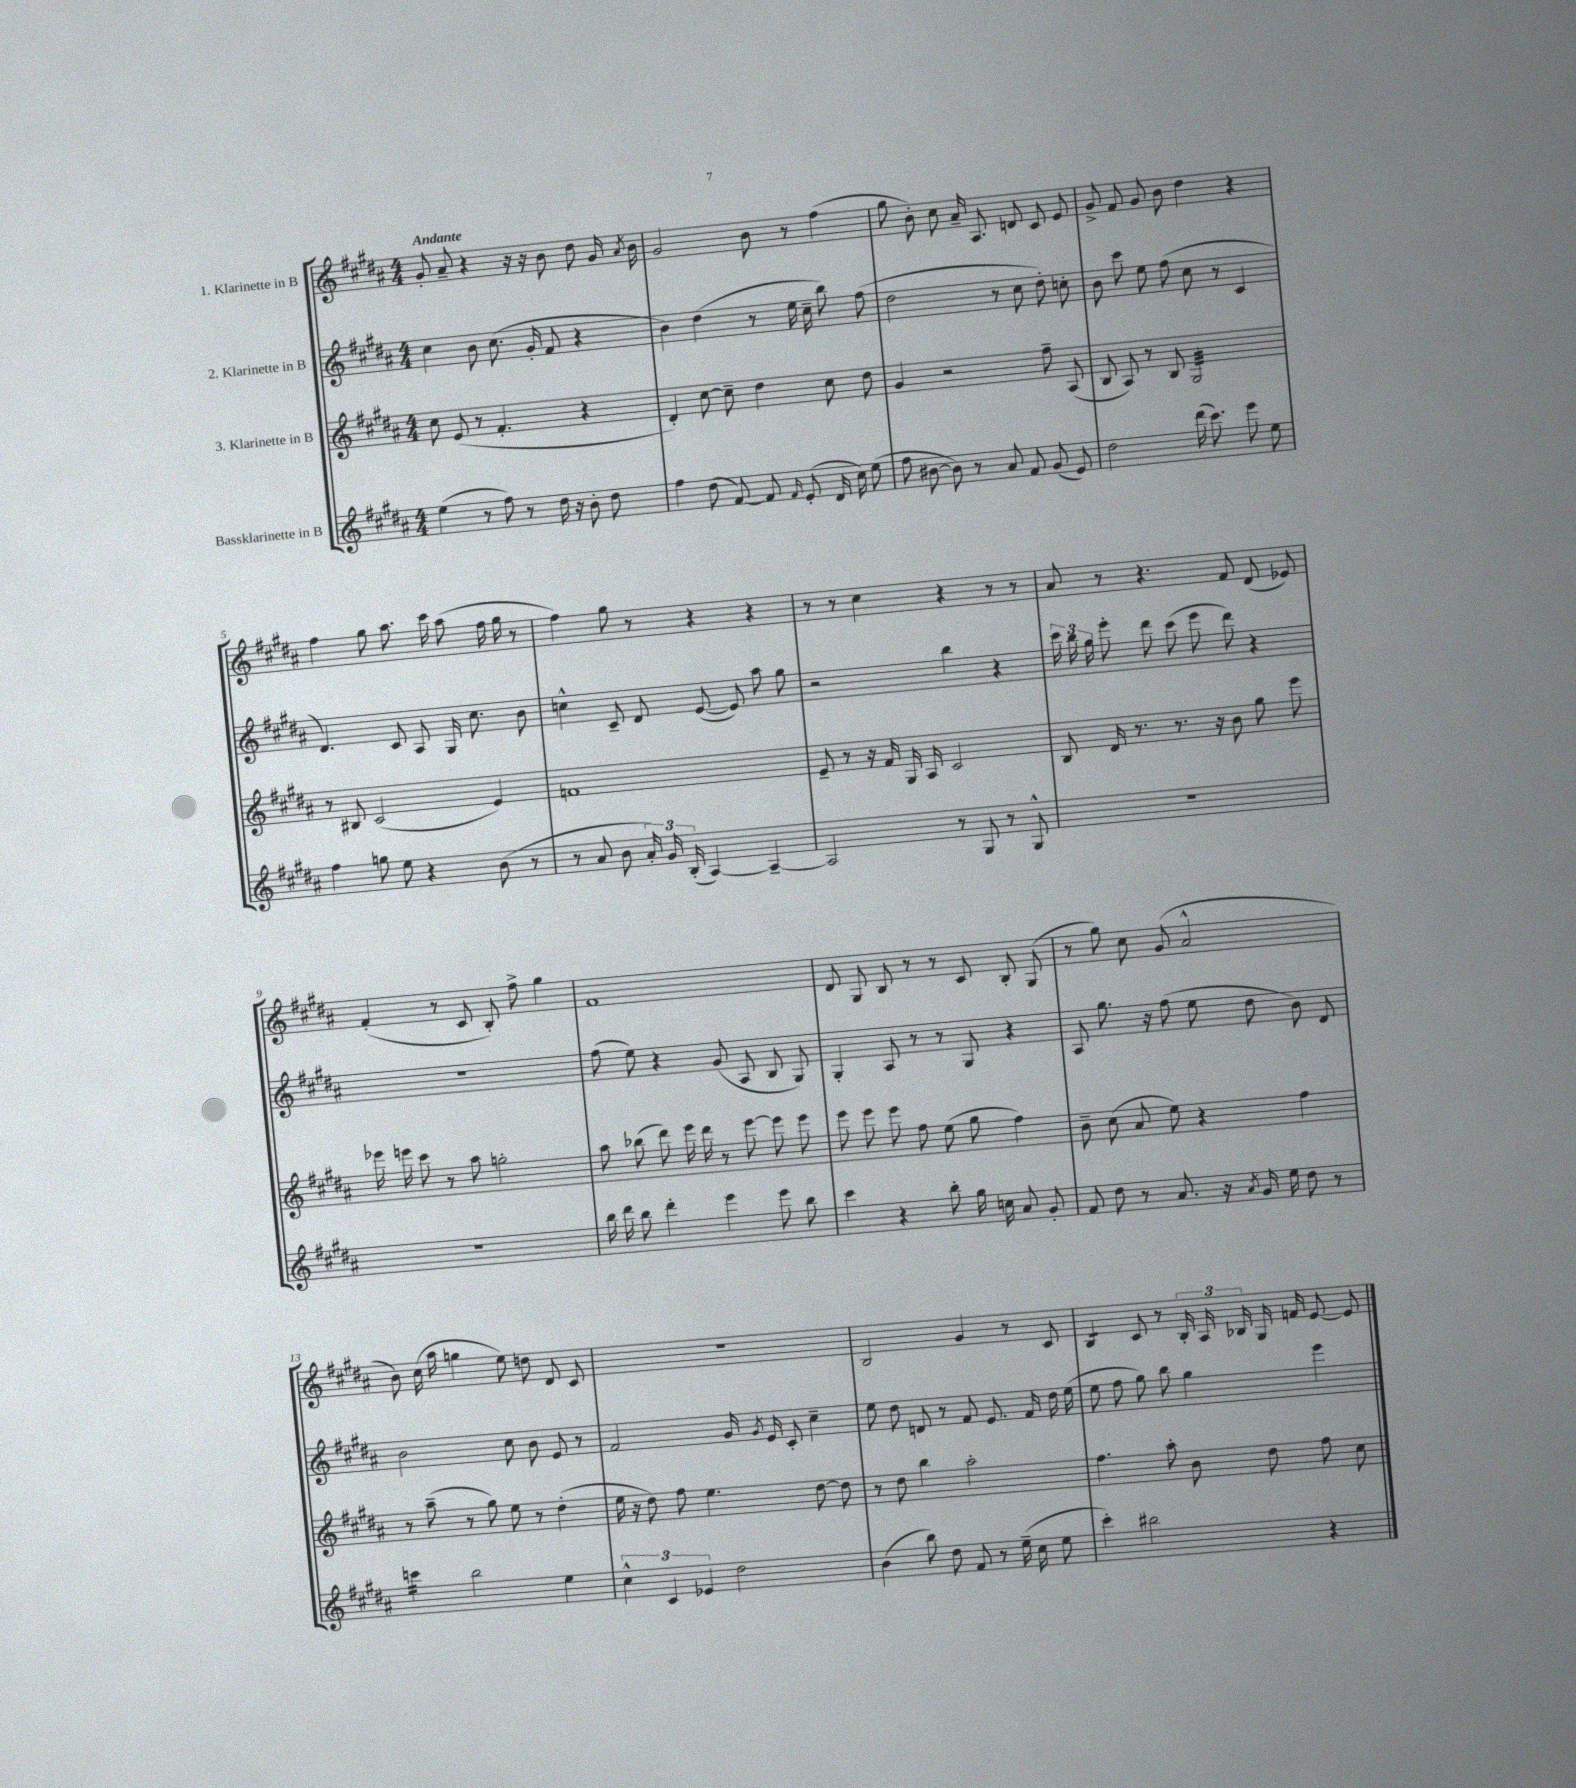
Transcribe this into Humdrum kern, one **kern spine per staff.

**kern	**kern	**kern	**kern
*staff4	*staff3	*staff2	*staff1
*clefG2	*clefG2	*clefG2	*clefG2
*k[f#c#g#d#a#]	*k[f#c#g#d#a#]	*k[f#c#g#d#a#]	*k[f#c#g#d#a#]
*M4/4	*M4/4	*M4/4	*M4/4
(4ee	8cc#	4cc#	8g#'
.	(8e	.	8a#~
8r	8r	8b	4r
8ff#)	4.f#'	(8.cc#	.
8r	.	.	16r
.	.	16g#'	16r
16dd#	.	8f#	8b
16r	.	.	.
8b'	4r	4r	8dd#
8dd#	.	.	16g#
.	.	.	8qa#
.	.	.	16b
=	=	=	=
4ff#	4d#')	4b)	2g#
(8dd#	[8cc#	(4dd#	.
[8f#)	8cc#~]	.	.
8f#]	4dd#	8r	8b
16qqf#	.	.	.
(8e'	.	16ee	8r
.	.	16cc#~	.
16d#	8cc#	8bb)	(4ff#
16cc#)	.	.	.
(8ee	8dd#	(8ff#	.
=	=	=	=
8ff#	4g#	2dd#	8gg#
[8b#	.	.	8b')
8b#])	2r	.	8cc#
8r	.	.	16a#~
.	.	.	8.A#
8a#	.	8r	.
8f#	.	8cc#	8d
(8g#	8ff#~	8dd#')	8c#
8e)	(8A#	8cc'	8e
=	=	=	=
2dd#	8B	8b	8g#^
.	8A#)	8ccc#	8f#
.	8r	8ee	8g#
.	8B	(8ff#	8b
(16ddd#	2G#	8cc#	4dd#
8.ccc#)	.	.	.
.	.	8r	.
8eee	.	4c#	4r
8ee	.	.	.
=	=	=	=
4ff#	8r	4.d#)	4ff#
.	8B#	.	.
8gg	(2c#	.	8gg#
8ee	.	8c#	8.aa#
4r	.	8A#	.
.	.	.	16ccc#
.	.	16G#	(8aa#
.	.	8.cc#	.
(8b	4e)	.	16ff#
.	.	.	16gg#
8r	.	8b	8r
=	=	=	=
8r	1f	4cc^^	4ff#)
8a#	.	.	.
8b	.	8c#~	8gg#
24a#')	.	8d#	8r
24g#	.	.	.
(24B'	.	.	.
[4A#)	.	([8e	4r
.	.	8e])	.
4A#~_	.	8aa#	4r
.	.	8gg#	.
=	=	=	=
2A#]	8e~	2r	8r
.	8r	.	8r
.	16r	.	4cc#
.	16f#	.	.
.	16G#	.	.
.	16A#	.	.
8r	2c#	4bb	4r
8G#	.	.	.
8r	.	4r	8r
8G#^^	.	.	8r
=	=	=	=
1r	8B	24ccc#	8a#
.	.	24bb	.
.	.	24gg#	.
.	16d#	8eee'	8r
.	8.r	.	.
.	.	8ddd#	4.r
.	8.r	(8ccc#	.
.	.	8eee	.
.	16r	.	.
.	8b	8ddd#)	8f#
.	8gg#	4r	(8d#
.	8eee	.	8e-)
=	=	=	=
1r	16eee-	1r	(4f#'
.	16eee	.	.
.	8ccc#	.	.
.	8r	.	8r
.	8aa#	.	8c#
.	2gg'	.	8B')
.	.	.	8ff#^
.	.	.	4gg#
=	=	=	=
16bb	8aa#	(8ff#	1f#
16ddd#	.	.	.
8bb	(8bb-	8ee)	.
4ddd#'	8ddd#)	4r	.
.	16eee	.	.
.	16ddd#	.	.
4eee	8r	(8g#	.
.	[8eee	8A#	.
8eee	8eee]	8B	.
8bb	8eee	8G#)	.
=	=	=	=
4ccc#	8eee	4G#'	8d#
.	8eee	.	8G#
4r	8eee	8A#	8B
.	8ff#	8r	8r
8bb'	(8ee	8r	8r
16gg#	8gg#	8G#	8c#
16cc	.	.	.
8a#	4ff#)	4r	8B'
8g#'	.	.	(8G#
=	=	=	=
8f#	8b~	8A#	8r
8dd#	(8cc#	8.gg#	8gg#)
8r	8a#	.	8cc#
.	.	16r	.
8.a#	8ee)	(8ff#	(8g#
.	4r	8ee	2a#^^
16r	.	.	.
8qa#	.	.	.
16g#	.	8dd#	.
16ee	.	.	.
8dd#	4ff#	8b)	.
8r	.	8d#	.
=	=	=	=
4ccc	8r	2b	8b)
.	(8aa#~	.	(16cc#
.	.	.	16aa#
2bb	8r	.	4gg
.	8gg#)	.	.
.	8ee	8cc#	8ee)
.	8r	8b	8dd
4ee	(4dd#'	8e	8d#
.	.	8r	8c#
=	=	=	=
6cc#^^	16ee	2f#	1r
.	16r	.	.
.	8dd#)	.	.
6c#	.	.	.
.	8ff#	.	.
6e-	.	.	.
.	4.ee	.	.
2dd#	.	16g#	.
.	.	8qg#	.
.	.	16e	.
.	.	8c#'	.
.	[8dd#	4cc#~	.
.	8dd#]	.	.
=	=	=	=
(4b	8r	8ee	2B
.	8dd#	8dd#	.
8bb)	4bb	8d	.
8dd#	.	8r	.
8f#	2aa#'	8f#	4g#
8r	.	8.e	.
(16ee~	.	.	8r
16cc#	.	16f#	.
8ee	.	16dd#	8c#
.	.	(16ee	.
=	=	=	=
4ccc#')	4.ff#	8ee	4B
.	.	8ff#	.
2bb#	.	8gg#)	8c#
.	8aa#'	8bb	8r
.	8b	4gg#	24B'
.	.	.	24A#
.	.	.	24B-
.	8dd#	.	16G#
.	.	.	16f
4r	8ff#	4eee	[8e
.	8cc#	.	8e]
==	==	==	==
*-	*-	*-	*-
